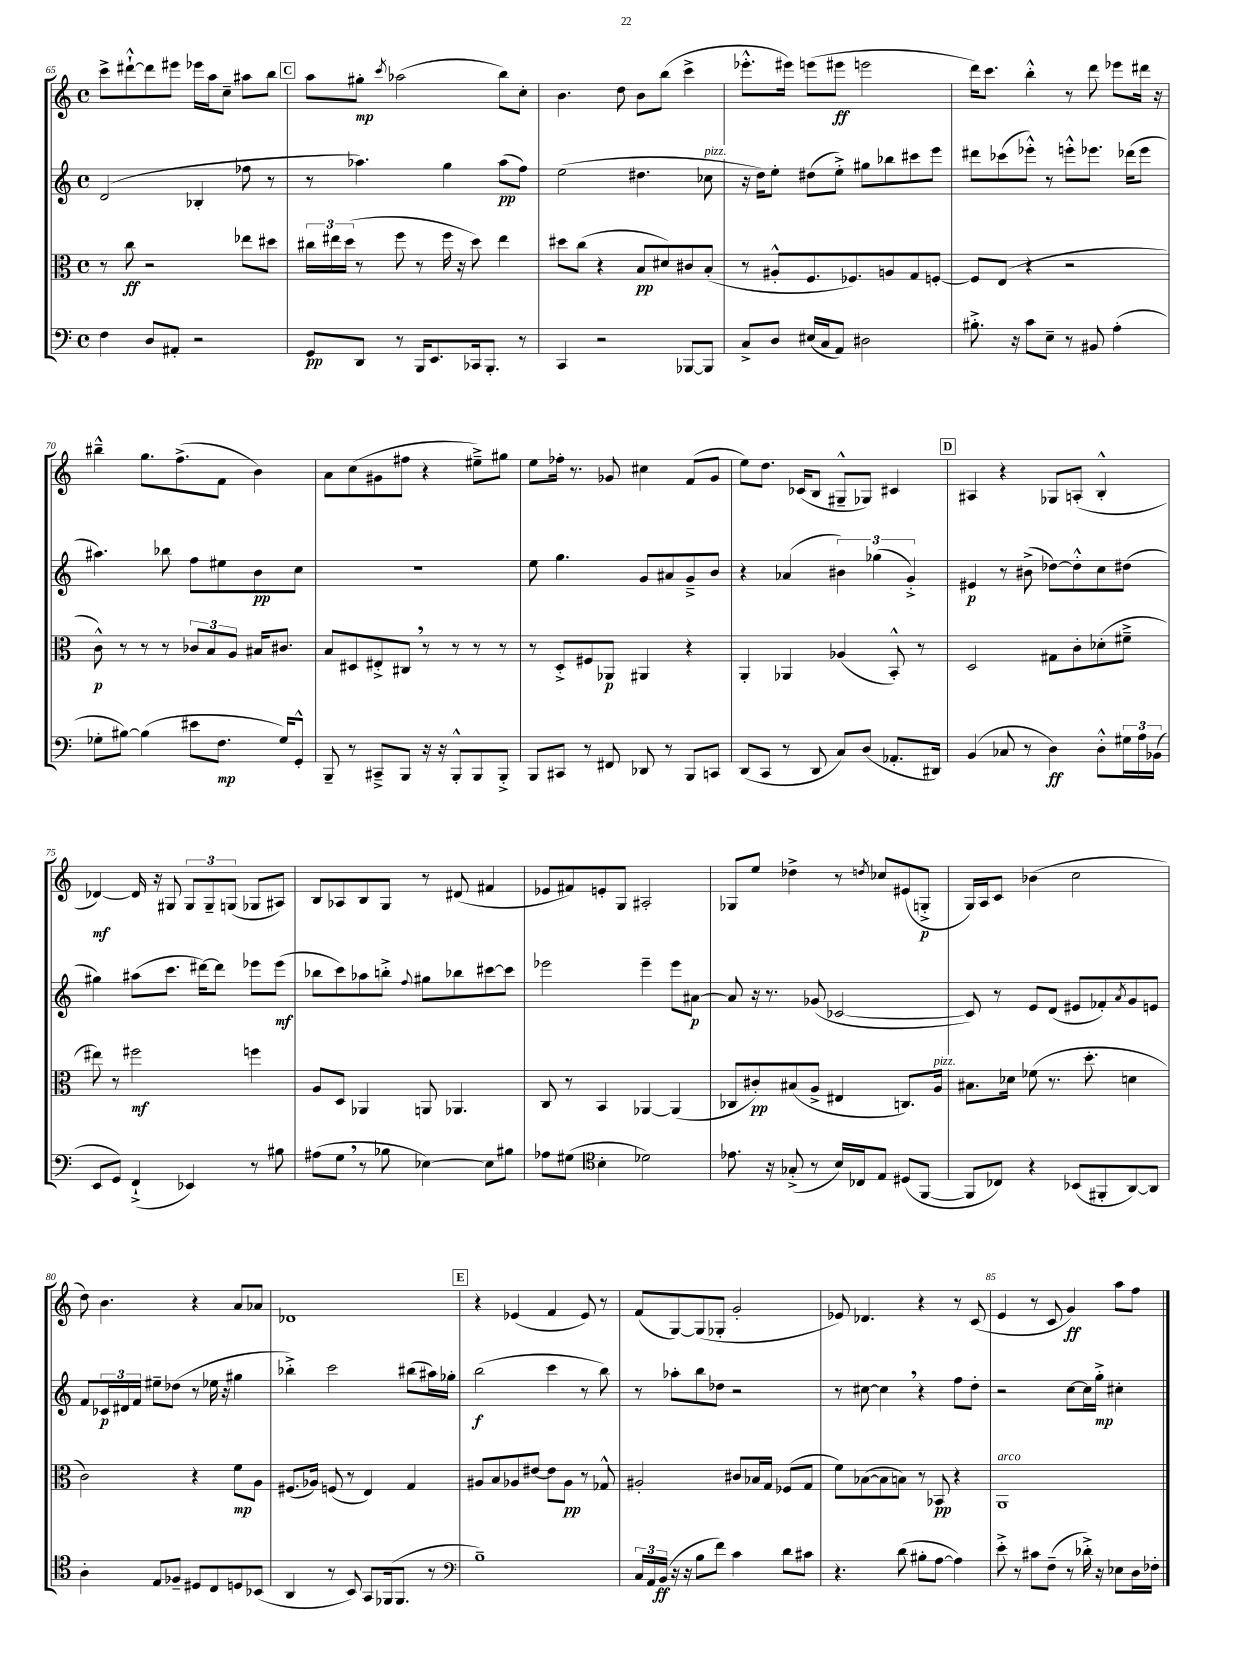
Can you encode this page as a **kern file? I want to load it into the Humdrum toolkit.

**kern	**kern	**kern	**kern
*staff4	*staff3	*staff2	*staff1
*clefF4	*clefC3	*clefG2	*clefG2
*k[]	*k[]	*k[]	*k[]
*M4/4	*M4/4	*M4/4	*M4/4
*met(c)	*met(c)	*met(c)	*met(c)
4F	8r	(2d	8ccc^
.	8cc	.	[8ddd#`^^
8D	2r	.	8ddd#]
8AA#'	.	.	8eee#
2r	.	4B-'	16eee-
.	.	.	16aa
.	.	.	8cc~
.	8ee-	8ff-	8aa#
.	8dd#	8r	8bb
=	=	=	=
8GG	24cc#	8r	8aa
.	24ee#	.	.
.	(24dd	.	.
8DD	8r	4.aa-)	8gg#'
.	.	.	8qccc
8r	8ff	.	(2aa-
16BBB	8r	.	.
8.EE	.	.	.
.	16ff	4gg	.
.	16r	.	.
16CC-	8dd)	.	.
8.BBB'	.	.	.
.	4ee#	(8aa-	8bb)
8r	.	8ff)	8cc'
=	=	=	=
4CC	8dd#	(2ee	4.b
.	(8cc	.	.
2r	4r	.	.
.	.	.	8dd
.	8B	4.dd#	8b
.	8d#)	.	(8bb
[8BBB-	8c#	.	4ccc^
8BBB-]	(8B'	8cc-	.
=	=	=	=
8C^	8r	16r	8.eee-'^^
.	.	16dd)	.
8D	8A#'^^	8ee'	.
.	.	.	16eee#)
(16E#	8.F	(8dd#	(8eee
16C	.	.	.
8AA)	.	8ee'^)	8eee#
.	8.F-)	.	.
2D#	.	8gg#	2eee
.	8A	8bb-	.
.	8G	8ccc#	.
.	[8F'	8eee	.
=	=	=	=
8.B#'^	8F]	8ddd#	16ddd)
.	.	.	8.ccc
.	(8E	(8ccc-	.
16r	.	.	.
8c	4r	8eee-'^^)	4bb'^^
8E~	.	8r	.
8r	2r	8eee'^^	8r
8BB#	.	8.eee-	8ddd
(4A'	.	.	8eee-
.	.	(16ddd-	.
.	.	8eee-	16ddd#
.	.	.	16r
=	=	=	=
8G-'	8c^^)	4.aa#)	4bb#~^^
[8B#)	8r	.	.
(4B#]	8r	.	8.gg
.	8r	8bb-	.
.	.	.	(8.ff^
8e#	12c-	8ff	.
.	12B	.	.
8.F	.	8ee#	8f
.	12A	.	.
.	16B#	8b	4b)
16G-)	8.c#	.	.
8GG'^^	.	8cc	.
=	=	=	=
8BBB~	8B	1r	8a
8r	8D#	.	(8cc
8CC#~^	8E#'^	.	8g#
8BBB	8C#	.	8ff#
16r	8r	.	4r
16r	.	.	.
8BBB'^^	8r	.	.
8BBB	8r	.	8ee#~^)
8BBB'^	8r	.	8gg#
=	=	=	=
8BBB	8r	8ee	8ee
8CC#	8D'^	4.gg	16ff-'
.	.	.	8.r
8r	8F#	.	.
8FF#	8AA-	.	8g-
8DD-	4AA#	8g	4cc#
8r	.	8a#	.
8BBB	4r	8g~^	(8f
8CC	.	8b	8g-
=	=	=	=
(8DD	4AA'	4r	8ee)
8CC	.	.	8.dd
8r	4AA-	(4a-	.
.	.	.	(16c-
8DD	.	.	8B
8C)	(4A-	6b#)	8G#~^^
(8D	.	.	8G-)
.	.	(6gg-	.
8.AA-'	8BB'^^)	.	4c#
.	.	6g'^)	.
.	8r	.	.
16DD#)	.	.	.
=	=	=	=
(4BB	2D	4e#	4A#
8C-	.	8r	4r
8r	.	(8b#^	.
4D)	8G#	[8dd-)	8G-
.	8c'	8dd-'^^]	(8A'
8D'^^	(8d-'	8cc	4B'^^
24G#	8f#~^	(8dd#	.
24A	.	.	.
(24BB-	.	.	.
=	=	=	=
8EE	8ee#)	4gg#)	[4d-)
8GG)	8r	.	.
(4FF`^	2ff#	(8aa#	16d-]
.	.	.	16r
.	.	8.ccc	8G#
4EE-)	.	.	12G#
.	.	[16ddd#)	.
.	.	.	12G#~
.	.	8ddd#]	.
.	.	.	(12G
8r	4ff	8eee-	8G-
8B#	.	(8eee-	8A#)
=	=	=	=
(8A#	8A	8bb-	8B
8G	8D	8ccc)	8A-
8r	4AA-	8aa-	8B
8B-	.	8bb'^	8G
.	.	8qqff	.
[4E-)	8AA	8gg#	8r
.	4.AA-	8bb-	(8d#
8E-]	.	[8ccc#	4f#
8B#	.	8ccc#]	.
=	=	=	=
8A-	8C	2eee-	8e-
(8G#	8r	.	8f#)
*clefC4	*	*	*
4B'	4BB	.	8e'
.	.	.	8G
2d-)	[4AA-	4eee-~	2A#'
.	(4AA-]	8eee-	.
.	.	[8a#	.
=	=	=	=
8.e-	8C-	8a#]	8G-
.	8c#')	16r	8ee
16r	.	8.r	.
(8G-'^	(8B#	.	4dd-^
8r	8A^	(8g-	.
16B)	4E#	[2c-	8r
16C-	.	.	.
.	.	.	8qdd
8E	.	.	8cc-
(8D#	8.C)	.	(8e#
[8FF	.	.	8G'^
.	16A	.	.
=	=	=	=
8FF]	8.B#	8c-])	16G)
.	.	.	16A
8C-)	.	8r	8c
.	16d-	.	.
4r	(8f-	8e	(4b-
.	8.r	(8d	.
(8BB-	.	8e#	2cc
.	8.dd'	.	.
8FF#'	.	8f-')	.
.	.	8qa	.
[8AA)	4d	8g	.
8AA]	.	8e	.
=	=	=	=
4A'	2c)	8f	8dd)
.	.	24c-	4.b
.	.	24d#	.
.	.	24f	.
8E	.	8ee#~	.
8F-~	.	(8dd-	.
8D#	4r	8r	4r
8C	.	16ee-	.
.	.	16r	.
8D	8f	4gg#	8a
(8BB-	8A	.	8a-
=	=	=	=
4AA	(8.F#	4bb-'^)	1d-
.	16A-)	.	.
8r	(8F	2ccc	.
8BB)	8r	.	.
8GG	4E)	.	.
(16FF-	.	.	.
8.FF-	.	.	.
.	4G	(8bb#	.
8r	.	16aa#)	.
.	.	16gg-'	.
=	=	=	=
*clefF4	*	*	*
1B~)	8A#	(2bb	4r
.	8B	.	.
.	8A-	.	(4e-
.	[8e#	.	.
.	8e#]	4ccc	4f
.	8A-	.	.
.	8r	8r	8e-)
.	8G-^^	8bb)	8r
=	=	=	=
24C	2A#'	8r	(8f
24AA	.	.	.
(24BB	.	.	.
16r	.	8aa-'	[8G)
16r	.	.	.
8B	.	8bb	(8G]
8f)	.	8dd-	8G-'
4c	8c#	2r	2g'
.	16B-	.	.
.	16G	.	.
8d	(8F-	.	.
8c#	8G	.	.
=	=	=	=
4.r	8f)	8r	8e-)
.	([8B-	[8cc#	4.d-
.	8B-]	4cc#]	.
(8d	8B)	.	.
8B#'	8r	4r	4r
[8A	8BB-	.	.
4A])	4r	8ff	8r
.	.	8dd'	(8c
=	=	=	=
8e'^	1AA	2r	4e
8r	.	.	.
8c#	.	.	8r
(8F~	.	.	8c
8r	.	[8cc	4g)
16d-'^)	.	16cc]	.
16r	.	16gg'^	.
8E-	.	4cc#'	8aa
16D	.	.	8ff
16F-'	.	.	.
==	==	==	==
*-	*-	*-	*-
